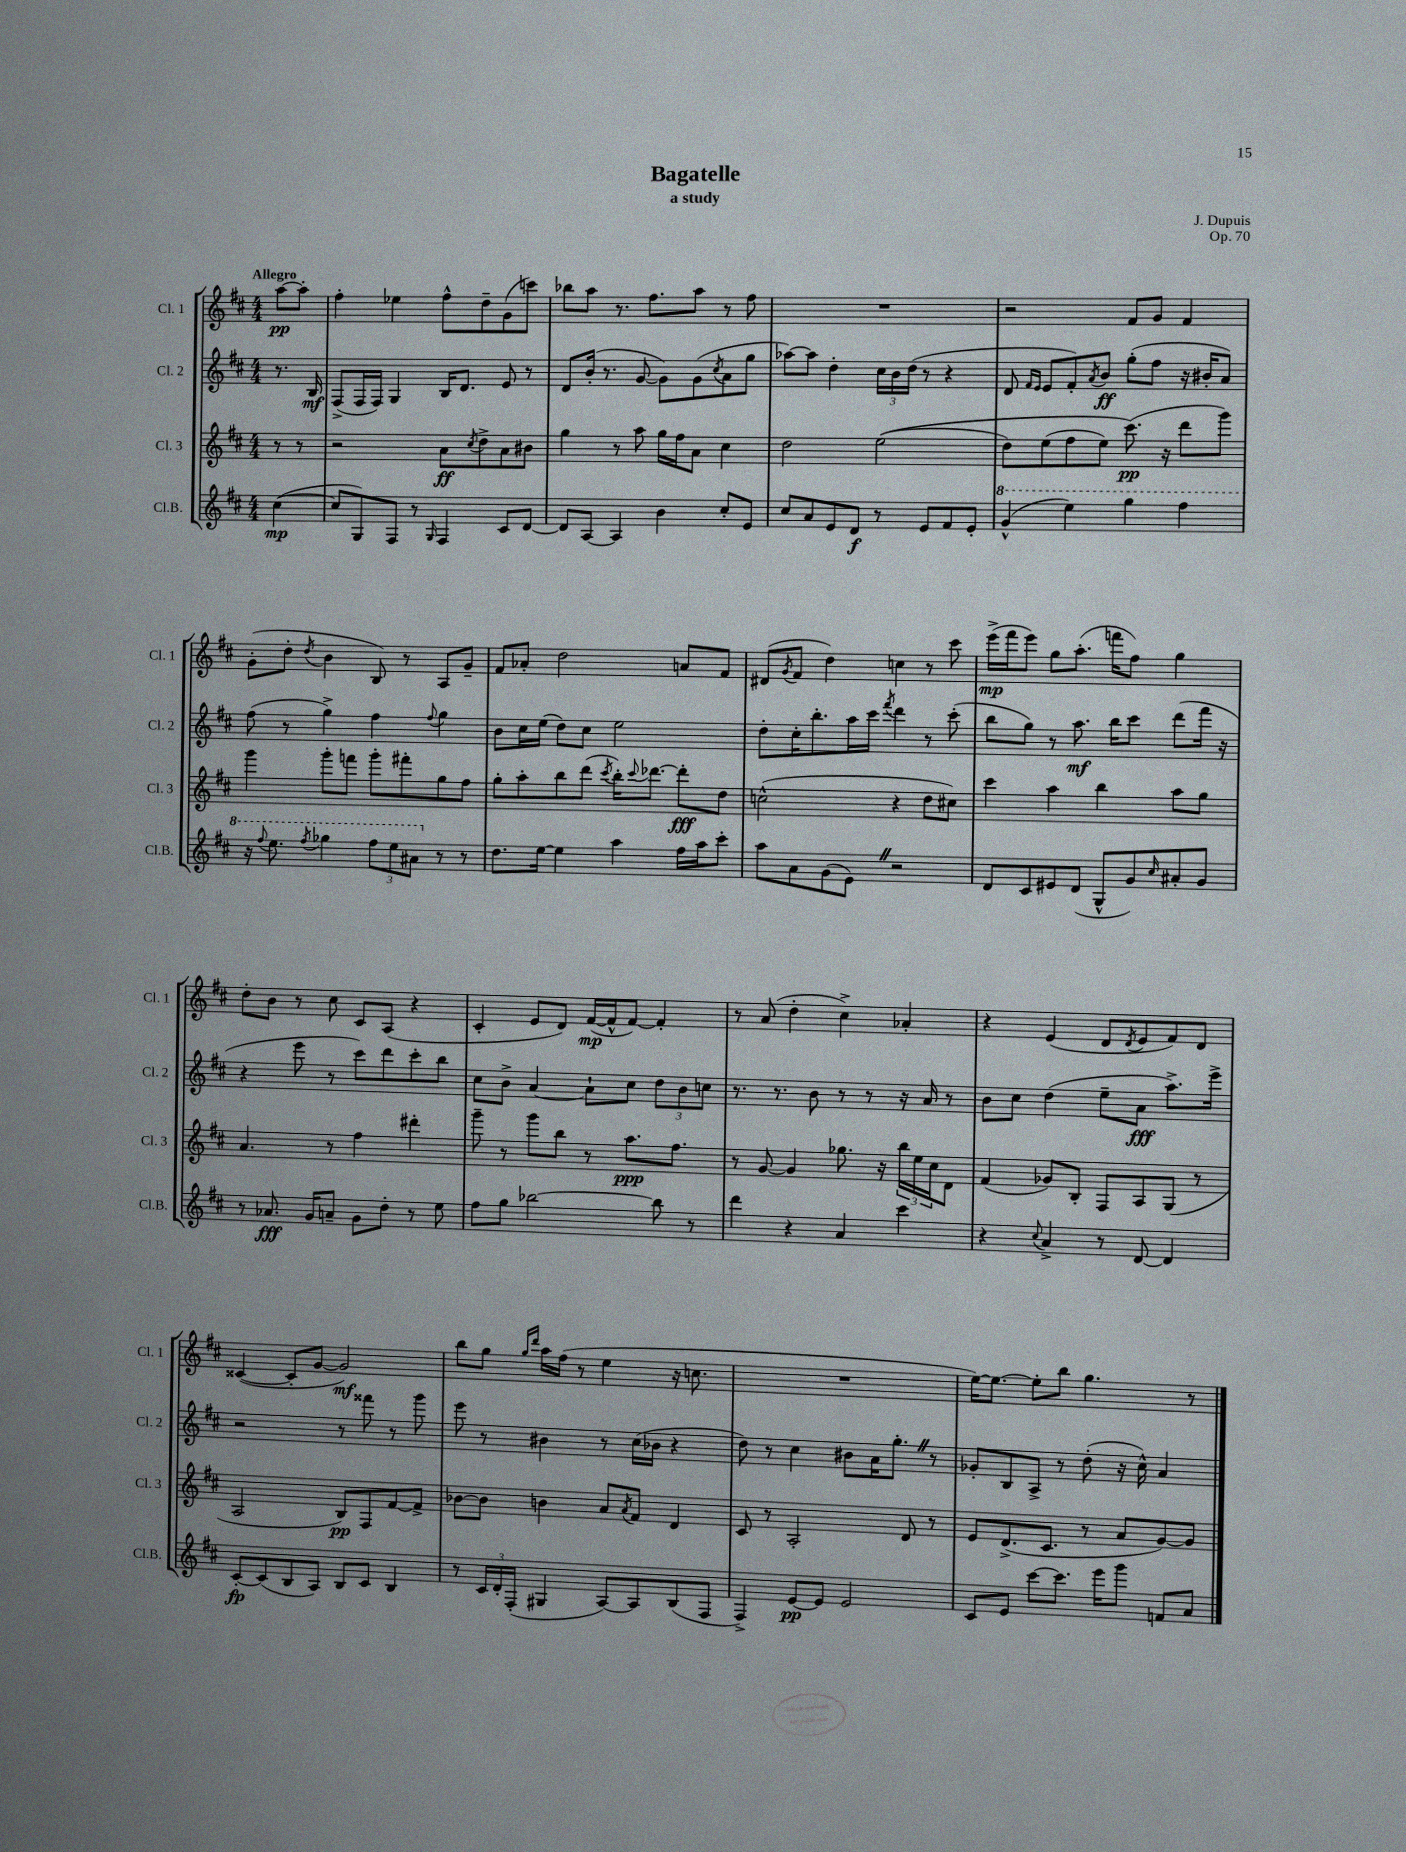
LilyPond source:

\header { title = "Bagatelle" composer = "J. Dupuis" subtitle = "a study" opus = "Op. 70" }
<<
\new StaffGroup <<
\new Staff = "s0" \with { instrumentName = "Cl. 1" shortInstrumentName = "Cl. 1" } {
    \clef treble \key d \major \numericTimeSignature \time 4/4 \partial 4 \tempo "Allegro"
    a''8~\pp a''8-. |
    fis''4-. ees''4 fis''8-^ d''8-- g'8( c'''8) |
    bes''8 a''8 r8. fis''8. a''8 r8 fis''8 |
    R1 |
    r2 fis'8 g'8 fis'4 |
    g'8-.( d''8-. \acciaccatura { d''8 } b'4 b8) r8 a8 g'8-- |
    fis'8 aes'8-. d''2 a'8 fis'8 |
    dis'8( \acciaccatura { g'8 } fis'8 d''4) c''4 r8 cis'''8 |
    e'''16->\mp( fis'''16 e'''8) g''8 a''8.-.( f'''16 fis''8) g''4 |
    d''8-. b'8 r8 cis''8 cis'8 a8( r4 |
    cis'4-. e'8 d'8) fis'16~\mp( fis'16-^ fis'8~) fis'4-. |
    r8 a'8( d''4-. cis''4->) aes'4-. |
    r4 e'4( d'8 \acciaccatura { d'8 } e'8 fis'8) d'8 |
    cisis'4~( cisis'8-. g'8~ g'2\mf) |
    b''8 g''8 \grace { g''16 d'''16 } a''16 fis''16( r8 e''4 r16 c''8. |
    R1 |
    e''16~) e''8.~ e''8-. b''8 g''4. r8 \bar "|." |
}
\new Staff = "s1" \with { instrumentName = "Cl. 2" shortInstrumentName = "Cl. 2" } {
    \clef treble \key d \major \numericTimeSignature \time 4/4 \partial 4
    r8. b16\mf |
    fis8->( fis16 fis16) g4 b16 d'8. e'8 r8 |
    d'8 b'16-.( r8. g'8~ g'8) g'8( \acciaccatura { cis''8 } a'8 g''8 |
    aes''8~) aes''8 d''4-. \tuplet 3/2 { cis''16 b'16 d''16( } r8 r4 |
    d'8 \grace { fis'16 e'16 } e'8 fis'8-.) \acciaccatura { a'8 } b'8\ff g''8-.( fis''8 r16 bis'16-. a'8) |
    fis''8( r8 g''4->) fis''4 \appoggiatura { fis''8 } g''4 |
    b'8 cis''16 e''16( d''8) cis''8 e''2 |
    d''8-. cis''16-. b''8.-. a''16 cis'''16 \acciaccatura { fis'''8 } d'''4 r8 cis'''8-.( |
    b''8 g''8) r8 a''8.\mf b''16 cis'''8 d'''8( fis'''16 r16 |
    r4 e'''8 r8 cis'''8) d'''8 cis'''8-. b''8 |
    cis''8 b'8-> a'4~ a'8-! cis''8 \tuplet 3/2 { d''8 b'8 c''8 } |
    r8. r8. b'8 r8 r8 r16 a'16 r8 |
    b'8 cis''8 d''4( e''8-- a'8\fff a''8.->) e'''16-> |
    r2 r8 fisis'''8 r8 g'''8 |
    e'''8 r8 bis'4 r8 cis''16( bes'16 r4 |
    d''8) r8 cis''4 bis'8 a'16 g''8.-. \once \override BreathingSign.text = \markup { \musicglyph "scripts.caesura.straight" } \breathe r8 |
    ges'8-. b8 a8-> r8 d''8-.( r16 cis''16-^) a'4 \bar "|." |
}
\new Staff = "s2" \with { instrumentName = "Cl. 3" shortInstrumentName = "Cl. 3" } {
    \clef treble \key d \major \numericTimeSignature \time 4/4 \partial 4
    r8 r8 |
    r2 a'8\ff \acciaccatura { cis''8 } d''8-> a'8 bis'8 |
    g''4 r8 a''8 g''16 fis''16 a'8 cis''4 |
    d''2 e''2(\( |
    d''8) e''8( fis''8 e''8) cis'''8.\pp(\) r16 d'''8 g'''8) |
    g'''4 g'''8-. f'''8 g'''8-. fis'''8-. g''8 fis''8 |
    g''8-. a''8-. b''8 d'''8( \acciaccatura { cis'''8 } b''16-.) \appoggiatura { cis'''8 } des'''8.~ des'''8-.\fff d''8 |
    c''2-^( r4 d''8 cis''8) |
    cis'''4 a''4 b''4 a''8 g''8 |
    a'4. r8 fis''4 dis'''4-. |
    g'''8-- r8 g'''8 b''8 r8 a''8.\ppp fis''8. |
    r8 g'8~ g'4 ges''8. r16 \tuplet 3/2 { b''16 e''16 cis''16 } d'8 |
    fis'4( ges'8) b8-. fis8 a8 g8( r8 |
    a2 b8\pp) fis8 fis'8~ fis'8-> |
    bes'8~ bes'8 b'4 a'8 \acciaccatura { a'8 } fis'8 d'4 |
    cis'8 r8 a2-. d'8 r8 |
    e'8 d'8.->( cis'8. r8 a'8 g'8~) g'8 \bar "|." |
}
\new Staff = "s3" \with { instrumentName = "Cl.B." shortInstrumentName = "Cl.B." } {
    \clef treble \key d \major \numericTimeSignature \time 4/4 \partial 4
    cis''4~\mp( |
    cis''8 g8) fis8 r8 \grace { g16 } fis4 cis'8 d'8~ |
    d'8 a8~ a4 b'4 cis''8-. e'8 |
    cis''8 a'8 e'8 d'8\f r8 e'8 fis'8 e'8-. |
    \ottava #1 g''4-^( e'''4) g'''4 fis'''4 |
    r16 \appoggiatura { fis'''8 } e'''8. \acciaccatura { fis'''8 } ges'''4 \tuplet 3/2 { fis'''8 e'''8 ais''8 \ottava #0 } r8 r8 |
    d''8. e''16~ e''4 a''4 fis''16 a''16 cis'''8-. |
    a''8 a'8 g'8( e'8) \once \override BreathingSign.text = \markup { \musicglyph "scripts.caesura.straight" } \breathe r2 |
    d'8 cis'8 eis'8 d'8( g8-^ g'8) \grace { cis''16 } ais'8-. g'8 |
    r8 aes'8.\fff g'16 a'8-- g'8 d''8-. r8 e''8 |
    fis''8 g''8 bes''2~ bes''8 r8 |
    d'''4 r4 a'4 cis'''4 |
    r4 \appoggiatura { cis''8 } a'4-> r8 d'8~ d'4 |
    cis'8~-.\fp cis'8( b8 a8) b8 cis'8 b4 |
    r8 \tuplet 3/2 { cis'16 d'16-. fis16-.( } gis4 a8~) a8 b8( fis8 |
    fis4->) e'8~\pp e'8 e'2 |
    cis'8 e'8 cis'''8~ cis'''8. e'''16 g'''8 f'8 a'8 \bar "|." |
}
>>
>>
\layout { \context { \Score \remove "Bar_number_engraver" } }
